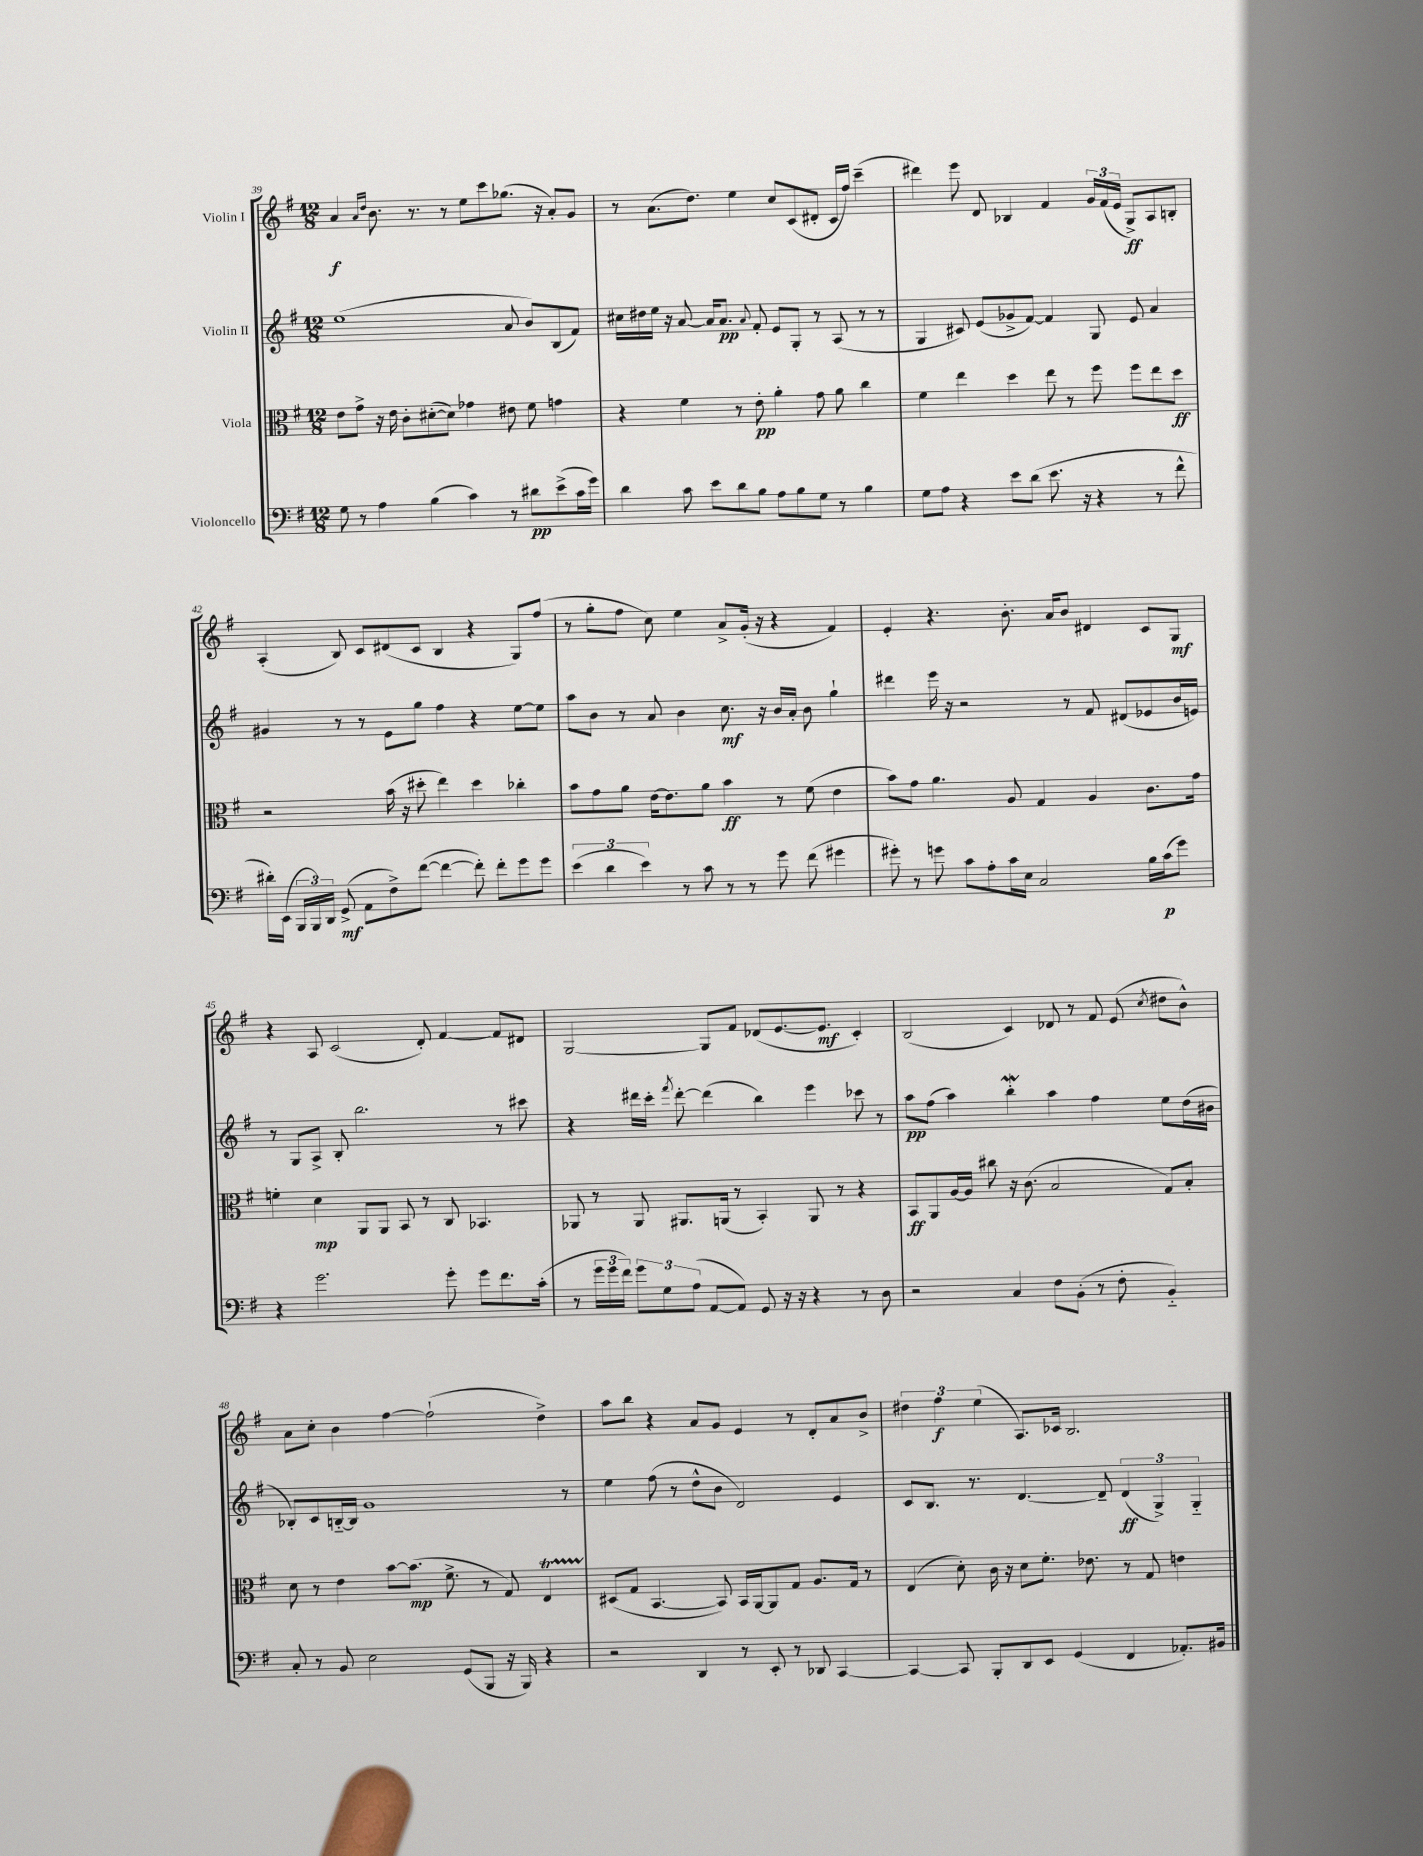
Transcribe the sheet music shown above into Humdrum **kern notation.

**kern	**dynam	**kern	**dynam	**kern	**dynam	**kern	**dynam
*part4	*part4	*part3	*part3	*part2	*part2	*part1	*part1
*staff4	*staff4	*staff3	*staff3	*staff2	*staff2	*staff1	*staff1
*I"Violoncello	*	*I"Viola	*	*I"Violin II	*	*I"Violin I	*
*clefF4	*	*clefC3	*	*clefG2	*	*clefG2	*
*k[f#]	*	*k[f#]	*	*k[f#]	*	*k[f#]	*
*M12/8	*	*M12/8	*	*M12/8	*	*M12/8	*
=39	=39	=39	=39	=39	=39	=39	=39
8G\	.	8e\L	.	(1ee	.	4a/	f
8r	.	8g^\J	.	.	.	.	.
.	.	.	.	.	.	16qqa/LL	.
.	.	.	.	.	.	16qqdd/JJ	.
4A\	.	16r	.	.	.	8.b\	.
.	.	16e\	.	.	.	.	.
.	.	8c'\L	.	.	.	.	.
.	.	.	.	.	.	8.r	.
(4B\	.	([8d#X'\	.	.	.	.	.
.	.	8d#\J])	.	.	.	8r	.
4c\)	.	4g-X\	.	.	.	8ee\L	.
.	.	.	.	.	.	8ccc\	.
8r	.	8e#X\	.	8a/	.	(8.gg-X\J	.
8d#X\L	pp	8f#\	.	8b/L)	.	.	.
.	.	.	.	.	.	16r	.
(8e^\	.	4gn\	.	(8B/	.	8a'/L)	.
16c\L	.	.	.	8f#/J)	.	8g/J	.
16g\JJ)	.	.	.	.	.	.	.
=40	=40	=40	=40	=40	=40	=40	=40
4d\	.	4r	.	16cc#X\LL	.	8r	.
.	.	.	.	16dd#X\	.	.	.
.	.	.	.	16ee\JJ	.	(8.a\L	.
.	.	.	.	16r	.	.	.
8c\	.	4f#\	.	[8a/	.	.	.
.	.	.	.	.	.	8.dd\J)	.
8e\L	.	.	.	16a/KL]	.	.	.
.	.	.	.	8.a/J	pp	.	.
8d\	.	8r	.	.	.	4ee\	.
.	.	.	.	8qqa/	.	.	.
8B\J	.	8e'\	pp	8f#'/	.	.	.
8A\L	.	4a'\	.	8e/L	.	8cc/L	.
8B\	.	.	.	8G'/J	.	(8c/	.
8G\J	.	8g\	.	8r	.	8d#X'/J	.
8r	.	8a\	.	(8A/	.	16c/LL	.
.	.	.	.	.	.	16ff#/JJ)	.
4B\	.	4cc\	.	8r	.	(4ccc~\	.
.	.	.	.	8r	.	.	.
=41	=41	=41	=41	=41	=41	=41	=41
8G\L	.	4f#\	.	4G/	.	4ddd#X\)	.
8A\J	.	.	.	.	.	.	.
4r	.	4ee\	.	8c#X/)	.	8eee\	.
.	.	.	.	(8e/L	.	8d/	.
8e\L	.	4dd\	.	8g-X^/	.	4B-X/	.
(8d\J	.	.	.	[8f#/J)	.	.	.
8.e\	.	8ee\	.	4f#/]	.	4f#/	.
.	.	8r	.	.	.	.	.
16r	.	.	.	.	.	.	.
4r	.	8ff#\	.	8G/	.	24g/LL	.
.	.	.	.	.	.	(24f#/	.
.	.	.	.	.	.	24e/JJ	.
.	.	8ff#\L	.	8e/	.	8G^/L)	ff
8r	.	8ee\	.	4a/	.	8A/	.
8f#^^\	.	8dd\J	ff	.	.	8Bn'/J	.
!!LO:LB:g=z
=42	=42	=42	=42	=42	=42	=42	=42
16d#X'\LL)	.	2r	.	4g#X/	.	(4A'/	.
(16EE\JJ	.	.	.	.	.	.	.
24BBB/LL	.	.	.	.	.	.	.
24BBB/)	.	.	.	.	.	.	.
24DD/JJ	.	.	.	.	.	.	.
(8GG^/	mf	.	.	8r	.	8B/)	.
8AA\L	.	.	.	8r	.	8c/L	.
8F#^\)	.	(16b\	.	8e\L	.	(8d#X/	.
.	.	16r	.	.	.	.	.
([8f#\J	.	8dd#X'\	.	8gg\J	.	8c/J	.
4f#\_	.	4ee\)	.	4ff#\	.	4B/	.
8f#'\])	.	4dd#\	.	4r	.	4r	.
8f#'\L	.	.	.	.	.	.	.
8g\	.	4cc-X'\	.	[8ee\L	.	8G/L)	.
8g\J	.	.	.	8ee\J]	.	(8ff#/J	.
=43	=43	=43	=43	=43	=43	=43	=43
(6e\	.	8b\L	.	8aa\L	.	8r	.
.	.	8g\	.	8b\J	.	8gg'\L	.
6d\	.	.	.	.	.	.	.
.	.	8a\J	.	8r	.	8ff#\J	.
6e\)	.	.	.	.	.	.	.
.	.	[16e\KL	.	8a/	.	8cc\)	.
.	.	8.e\]	.	.	.	.	.
8r	.	.	.	4b\	.	4ee\	.
8c\	.	8a\J	.	.	.	.	.
8r	.	4b\	ff	8.cc\	mf	8a^/L	.
8r	.	.	.	.	.	(16g'/Jk	.
.	.	.	.	16r	.	16r	.
8g\	.	8r	.	16b/LL	.	4r	.
.	.	.	.	16a'/JJ	.	.	.
(8f#\	.	(8f#\	.	8b\	.	.	.
4g#X\	.	4e\	.	4gg`\	.	4f#/)	.
=44	=44	=44	=44	=44	=44	=44	=44
8g#X'\)	.	8b\L)	.	4ddd#X\	.	4e'/	.
8r	.	8g\J	.	.	.	.	.
8gn\	.	4.a\	.	16eee\	.	4.r	.
.	.	.	.	16r	.	.	.
8c\L	.	.	.	2r	.	.	.
8A'\	.	.	.	.	.	.	.
16c\L	.	8A/	.	.	.	8.b'\	.
16E\JJ	.	.	.	.	.	.	.
2C/	.	4G/	.	.	.	.	.
.	.	.	.	.	.	16a/KL	.
.	.	.	.	8r	.	8b/J	.
.	.	4A/	.	8f#/	.	4d#X/	.
.	.	.	.	(8d#X/L	.	.	.
16B\LL	.	8.c\L	.	8e-X/	.	8c/L	.
(16c\J	p	.	.	.	.	.	.
8g\J)	.	.	.	16b/L	.	8G/J	mf
.	.	16g\Jk	.	16en/JJ)	.	.	.
!!LO:LB:g=z
=45	=45	=45	=45	=45	=45	=45	=45
4r	.	4fn'\	.	8r	.	4r	.
.	.	.	.	8G/L	.	.	.
2.g\	.	4d\	mp	8A^/J	.	8A/	.
.	.	.	.	8B'/	.	(2c/	.
.	.	8AA/L	.	2.bb\	.	.	.
.	.	8AA/J	.	.	.	.	.
.	.	8BB/	.	.	.	.	.
.	.	8r	.	.	.	8d'/)	.
8g'\	.	8C/	.	.	.	[4f#/	.
8g\L	.	4.BB-X/	.	.	.	.	.
8.f#\	.	.	.	8r	.	8f#/L]	.
.	.	.	.	8ccc#X\	.	8d#X/J	.
(16c'\Jk	.	.	.	.	.	.	.
=46	=46	=46	=46	=46	=46	=46	=46
8r	.	8AA-X/	.	4r	.	[2G/	.
24g\LL	.	8r	.	.	.	.	.
24g\	.	.	.	.	.	.	.
24f#\JJ)	.	.	.	.	.	.	.
12g\L	.	8AA-/	.	16ddd#X\LL	.	.	.
.	.	.	.	16ccc'\JJ	.	.	.
12G\	.	.	.	.	.	.	.
.	.	.	.	8qfff#/	.	.	.
.	.	8.AA#X/L	.	[8ddd#'\	.	.	.
(12A\J	.	.	.	.	.	.	.
[8AA/L	.	.	.	(4ddd#\]	.	8G/L]	.
.	.	(16AAn/Jk	.	.	.	.	.
8AA/J])	.	8r	.	.	.	8f#/J	.
8GG/	.	4BB'/)	.	4bb\)	.	(8d-X/L	.
16r	.	.	.	.	.	[8.e/	.
16r	.	.	.	.	.	.	.
4r	.	8AA/	.	4eee\	.	.	.
.	.	.	.	.	.	8.e/J]	mf
.	.	8r	.	.	.	.	.
8r	.	4r	.	8ccc-X\	.	4c'/)	.
8D\	.	.	.	8r	.	.	.
=47	=47	=47	=47	=47	=47	=47	=47
2r	.	8BB/L	ff	8aa\L	pp	(2B/	.
.	.	8AA/	.	(8ff#\J	.	.	.
.	.	[16A/L	.	4aa\)	.	.	.
.	.	16A/JJ]	.	.	.	.	.
.	.	8cc#X\	.	.	.	.	.
4C/	.	16r	.	4bbW'\	.	4c/)	.
.	.	(8.c\	.	.	.	.	.
8F#\L	.	2B/	.	4aa\	.	8d-X/	.
(8BB'\J	.	.	.	.	.	8r	.
8r	.	.	.	4ff#\	.	8f#/	.
8F#'\	.	.	.	.	.	(8e/	.
.	.	.	.	.	.	8qcc/	.
4BB/)	.	8G/L)	.	8ee\L	.	8dd#X\L	.
.	.	8B'/J	.	(16dd\L	.	8b^^\J)	.
.	.	.	.	16b#X\JJ	.	.	.
!!LO:LB:g=z
=48	=48	=48	=48	=48	=48	=48	=48
8C'/	.	8d\	.	8B-X'/L)	.	8a\L	.
8r	.	8r	.	8c/	.	8cc'\J	.
8BB/	.	4e\	.	[16Bn/L	.	4b\	.
.	.	.	.	16B/JJ]	.	.	.
2E\	.	.	.	1g	.	.	.
.	.	[8b\L	.	.	.	[4ff#\	.
.	.	(8.b\J]	mp	.	.	.	.
.	.	.	.	.	.	(2ff#`\]	.
.	.	8.f#^\	.	.	.	.	.
(8GG/L	.	.	.	.	.	.	.
8BBB/J	.	8r	.	.	.	.	.
16r	.	8G/)	.	.	.	.	.
16BBB/)	.	.	.	.	.	.	.
4r	.	4ET/	.	.	.	4dd^\)	.
.	.	.	.	8r	.	.	.
=49	=49	=49	=49	=49	=49	=49	=49
2r	.	(8D#X/L	.	4ee\	.	8aa\L	.
.	.	8G/J	.	.	.	8bb\J	.
.	.	[4.BB/	.	(8ff#\	.	4r	.
.	.	.	.	8r	.	.	.
4DD/	.	.	.	8dd^^\L	.	8a/L	.
.	.	8BB/])	.	8b\J	.	8g/J	.
8r	.	16BB/LL	.	2d/)	.	4e/	.
.	.	[16AA/J	.	.	.	.	.
8EE'/	.	8AA/]	.	.	.	.	.
8r	.	8G/J	.	.	.	8r	.
8DD-X/	.	8.A/L	.	.	.	8d'/L	.
[4CC/	.	.	.	4e/	.	8a/	.
.	.	16G/Jk	.	.	.	.	.
.	.	8r	.	.	.	8b^/J	.
=50	=50	=50	=50	=50	=50	=50	=50
4CC/_	.	(4E/	.	8c/L	.	6dd#X\	.
.	.	.	.	8.B/J	.	.	.
.	.	.	.	.	.	6ff#\	f
8CC/]	.	8d'\)	.	.	.	.	.
.	.	.	.	8.r	.	.	.
.	.	.	.	.	.	(6ee\	.
8BBB'/L	.	16c\	.	.	.	.	.
.	.	16r	.	.	.	.	.
8DD/	.	8d\L	.	[4.d/	.	8.A/L)	.
8EE/J	.	8.f#'\J	.	.	.	.	.
.	.	.	.	.	.	16c-X/Jk	.
(4GG/	.	.	.	.	.	2.B/	.
.	.	8.e-X\	.	.	.	.	.
.	.	.	.	8d~/]	.	.	.
4FF#/	.	8r	.	(6d/	ff	.	.
.	.	8G/	.	.	.	.	.
.	.	.	.	6G^/)	.	.	.
8.AA-X'/L)	.	4en\	.	.	.	.	.
.	.	.	.	6G/	.	.	.
16BB#X/Jk	.	.	.	.	.	.	.
==	==	==	==	==	==	==	==
*-	*-	*-	*-	*-	*-	*-	*-
